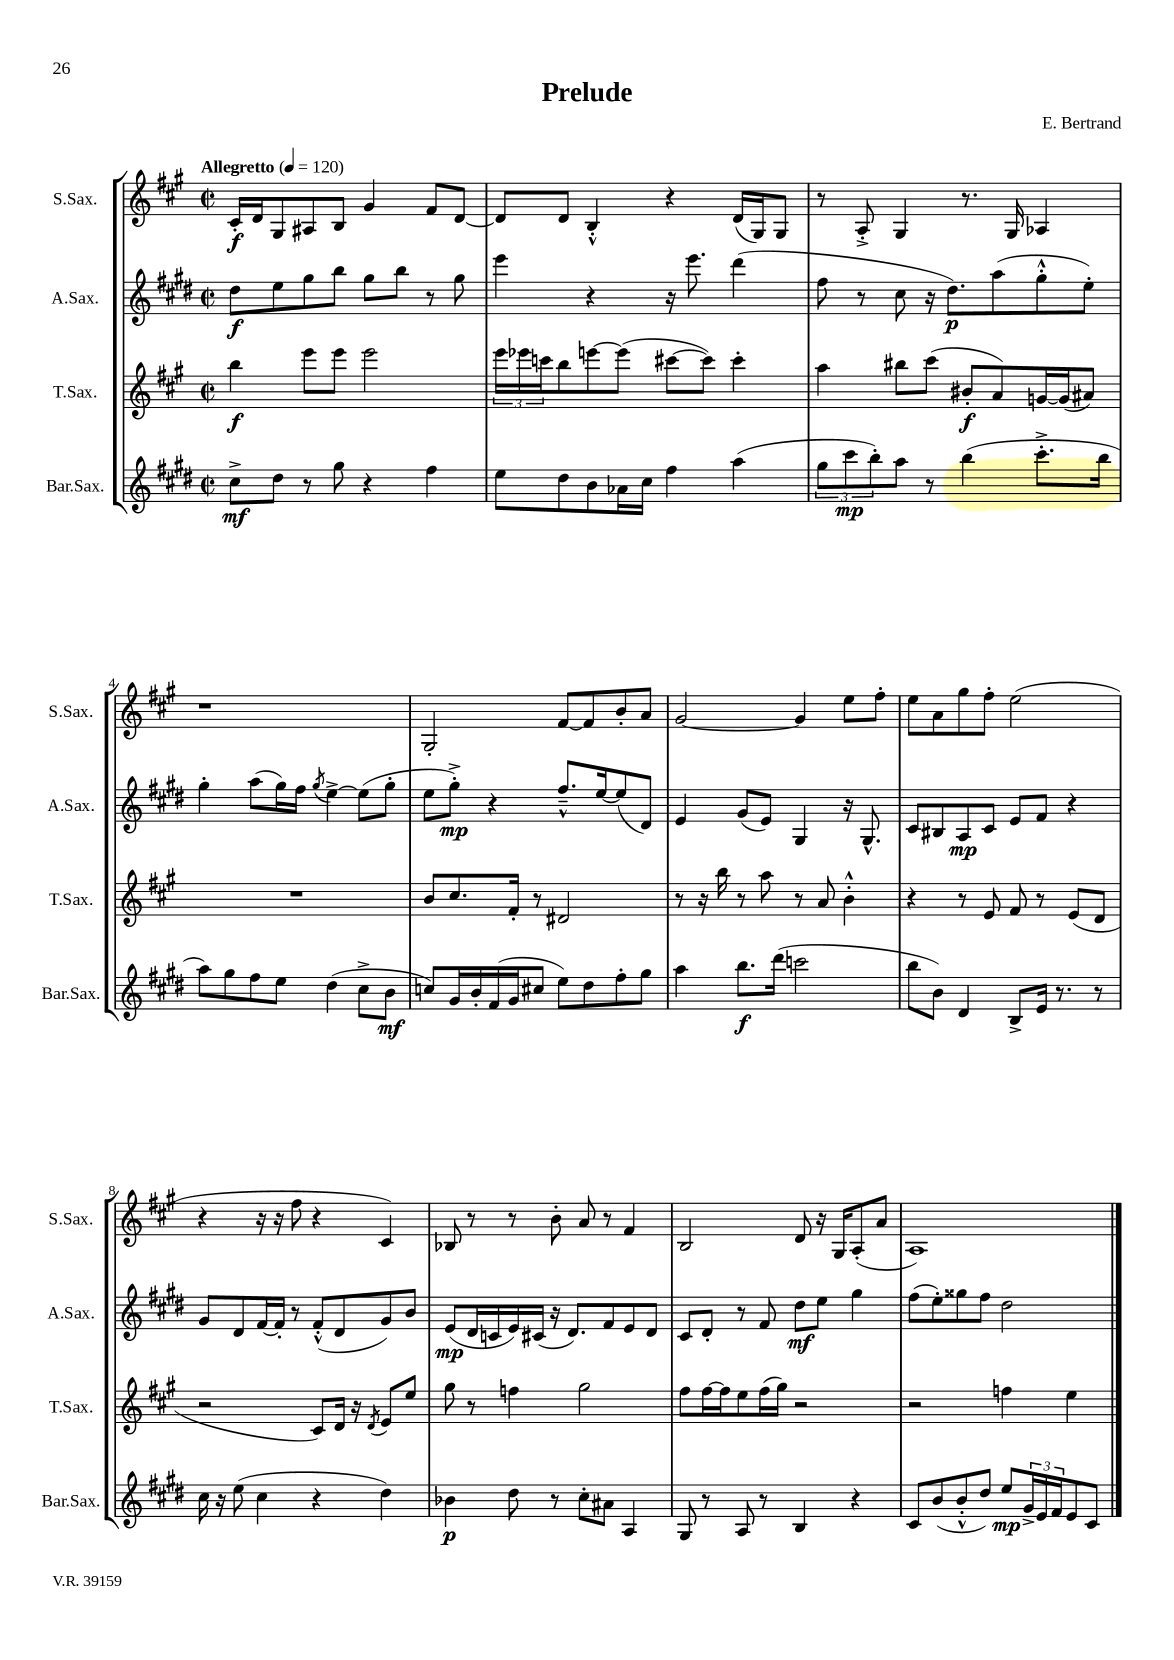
\header { title = "Prelude" composer = "E. Bertrand" }
<<
\new StaffGroup <<
\new Staff = "s0" \with { instrumentName = "S.Sax." shortInstrumentName = "S.Sax." } {
    \clef treble \key a \major \defaultTimeSignature \time 2/2 \tempo "Allegretto" 4 = 120
    cis'16-.\f d'16 gis8 ais8 b8 gis'4 fis'8 d'8~ |
    d'8 d'8 b4-.-^ r4 d'16( gis16) gis8 |
    r8 a8-.-> gis4 r8. gis16 aes4 |
    r1 |
    gis2-. fis'8~ fis'8 b'8-. a'8 |
    gis'2~ gis'4 e''8 fis''8-. |
    e''8 a'8 gis''8 fis''8-. e''2( |
    r4 r16 r16 fis''8 r4 cis'4) |
    bes8 r8 r8 b'8-. a'8 r8 fis'4 |
    b2 d'8 r16 gis16 a8-.( a'8 |
    a1) \bar "|." |
}
\new Staff = "s1" \with { instrumentName = "A.Sax." shortInstrumentName = "A.Sax." } {
    \clef treble \key e \major \defaultTimeSignature \time 2/2
    dis''8\f e''8 gis''8 b''8 gis''8 b''8 r8 gis''8 |
    e'''4 r4 r16 e'''8. dis'''4( |
    fis''8 r8 cis''8 r16 dis''8.\p) a''8( gis''8-.-^ e''8-.) |
    gis''4-. a''8( gis''16) fis''16 \acciaccatura { gis''8 } e''4~-> e''8( gis''8-. |
    e''8 gis''8-.->\mp) r4 fis''8.---^ e''16~ e''8( dis'8) |
    e'4 gis'8( e'8) gis4 r16 gis8.-^ |
    cis'8 bis8 a8\mp cis'8 e'8 fis'8 r4 |
    gis'8 dis'8 fis'16~ fis'16-. r8 fis'8-.-^( dis'8 gis'8) b'8 |
    e'8\mp( dis'16 c'16 e'16) cis'16( r16 dis'8.) fis'8 e'8 dis'8 |
    cis'8 dis'8-. r8 fis'8 dis''8\mf e''8 gis''4 |
    fis''8( e''8-.) gisis''8 fis''8 dis''2 \bar "|." |
}
\new Staff = "s2" \with { instrumentName = "T.Sax." shortInstrumentName = "T.Sax." } {
    \clef treble \key a \major \defaultTimeSignature \time 2/2
    b''4\f e'''8 e'''8 e'''2 |
    \tuplet 3/2 { e'''16 ees'''16 c'''16 } b''8 e'''8~ e'''8( cis'''8~ cis'''8) cis'''4-. |
    a''4 bis''8 cis'''8( bis'8-.\f a'8) g'16~ g'16( ais'8) |
    R1 |
    b'8 cis''8. fis'16-. r8 dis'2 |
    r8 r16 b''16 r8 a''8 r8 a'8 b'4-.-^ |
    r4 r8 e'8 fis'8 r8 e'8( d'8 |
    r2 cis'8) d'16 r16 \acciaccatura { d'8 } e'8 e''8 |
    gis''8 r8 f''4 gis''2 |
    fis''8 fis''16~ fis''16 e''8 fis''16( gis''16) r2 |
    r2 f''4 e''4 \bar "|." |
}
\new Staff = "s3" \with { instrumentName = "Bar.Sax." shortInstrumentName = "Bar.Sax." } {
    \clef treble \key e \major \defaultTimeSignature \time 2/2
    cis''8->\mf dis''8 r8 gis''8 r4 fis''4 |
    e''8 dis''8 b'8 aes'16 cis''16 fis''4 a''4( |
    \tuplet 3/2 { gis''8 cis'''8\mp b''8-.) } a''8 r8 b''4( cis'''8.-.-> b''16 |
    a''8) gis''8 fis''8 e''8 dis''4( cis''8-> b'8\mf |
    c''8) gis'16 b'16-. fis'16( gis'16 cis''8 e''8) dis''8 fis''8-. gis''8 |
    a''4 b''8.\f dis'''16( c'''2 |
    b''8 b'8) dis'4 b8-> e'16 r8. r8 |
    cis''16 r16 e''8( cis''4 r4 dis''4) |
    bes'4\p dis''8 r8 cis''8-. ais'8 a4 |
    gis8 r8 a8 r8 b4 r4 |
    cis'8 b'8( b'8-.-^ dis''8) e''8\mp \tuplet 3/2 { gis'16-> e'16 fis'16 } e'8 cis'8 \bar "|." |
}
>>
>>
